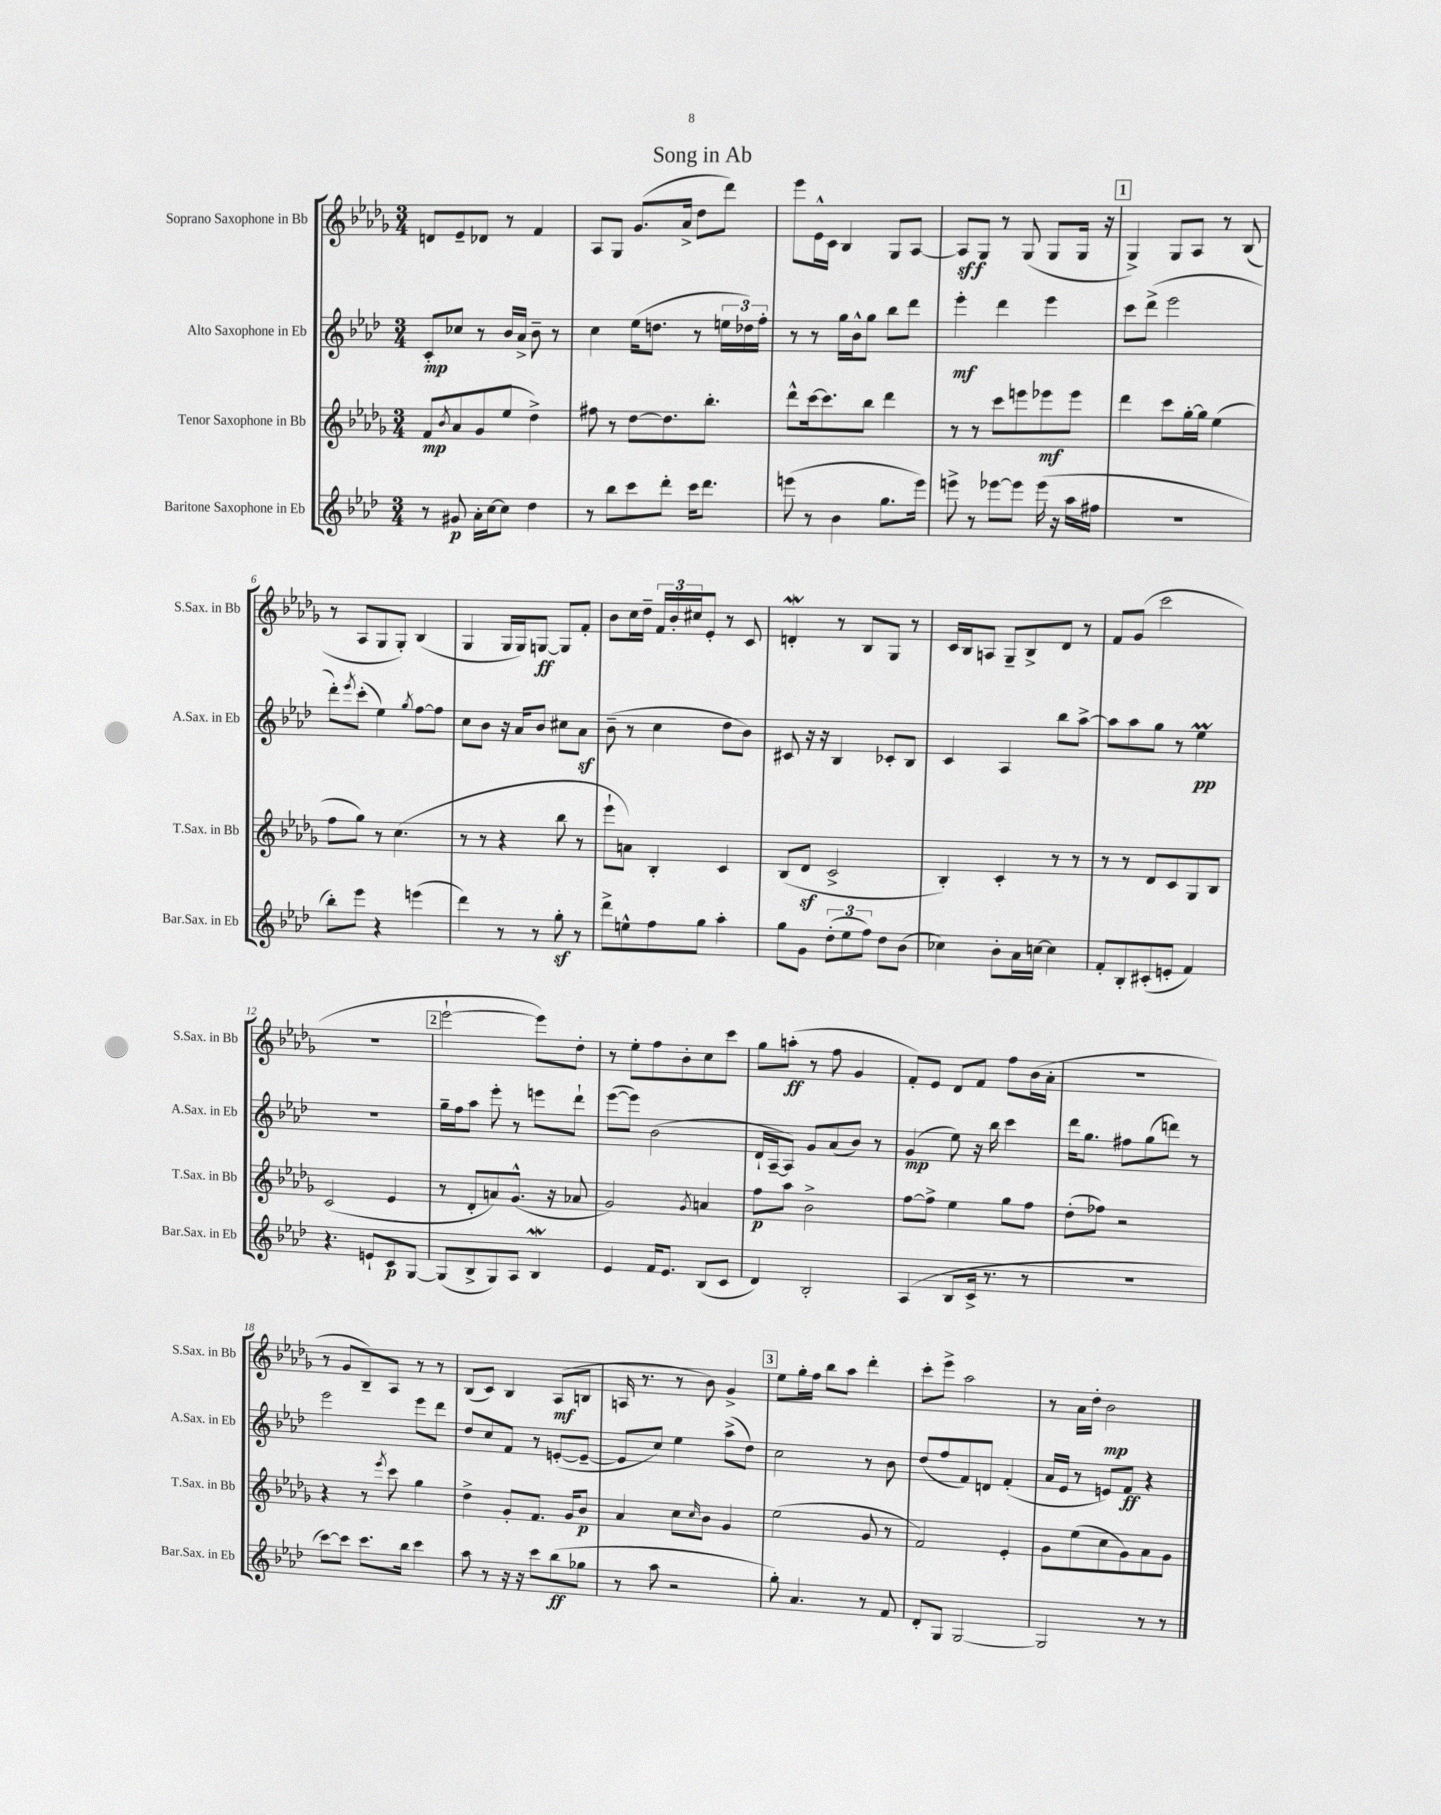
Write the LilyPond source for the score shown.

\header { title = "Song in Ab" }
<<
\new StaffGroup <<
\new Staff = "s0" \with { instrumentName = "Soprano Saxophone in Bb" shortInstrumentName = "S.Sax. in Bb" } {
    \clef treble \key des \major \numericTimeSignature \time 3/4
    d'8 ees'8-- des'8 r8 f'4 |
    aes8 ges8 ges'8.( aes'16-> des''8 des'''8) |
    ees'''8 ees'16-^ c'16 bes4 ges8 aes8~ |
    aes8\sff ges8 r8 ges8( ges8 ges16 r16 |
    \mark \markup { \box "1" } ges4->) ges8 aes8 r8 bes8( |
    r8 aes8 ges8 ges8-.) bes4( |
    ges4 ges16 ges16) g8~\ff g8 f'8-. |
    bes'8 c''16 des''16-- \tuplet 3/2 { f'16 bes'16-. cis''16 } ees'8-. r8 c'8 |
    d'4-.\mordent r8 bes8 ges8 r8 |
    c'16 bes16 a8 ges8-- bes8-> des'8 r8 |
    f'8 ges'8( c'''2 |
    R2. |
    \mark \markup { \box "2" } ees'''2~-! ees'''8) des''8-. |
    r8 ees''8-. f''8 bes'8-. c''8 c'''8 |
    ges''8 a''8-.\ff( r8 f''8 ges'4 |
    f'8-.) ees'8 des'8 f'8 f''8 bes'16( aes'16-. |
    R2. |
    r8 ges'8 bes8--) aes8 r8 r8 |
    bes8( c'8) bes4 aes8\mf( b8 |
    a16 r8. r8 bes'8) ges'4-> |
    \mark \markup { \box "3" } ees''8 ges''16-. f''16 bes''8 aes''8 des'''4-. |
    c'''8-. ees'''8-> aes''2 |
    r8 aes'16 des''16-. bes'2\mp \bar "|." |
}
\new Staff = "s1" \with { instrumentName = "Alto Saxophone in Eb" shortInstrumentName = "A.Sax. in Eb" } {
    \clef treble \key aes \major \numericTimeSignature \time 3/4
    c'8-.\mp ces''8 r8 bes'16 aes'16-> bes'8-- r8 |
    c''4 ees''16( d''8. r8 \tuplet 3/2 { e''16 des''16) f''16-. } |
    r8 r8 g''16 bes'16-^ g''8 bes''8 des'''8 |
    ees'''4-.\mf des'''4 ees'''4 |
    \mark \markup { \box "1" } c'''8 des'''8->( ees'''2 |
    des'''8-.) \acciaccatura { ees'''8 } c'''8-.( ees''4) \acciaccatura { g''8 } f''8~ f''8 |
    c''8 bes'8 r16 aes'16 bes'8 cis''8 aes'8\sf |
    bes'8--( r8 c''4 des''8 bes'8) |
    cis'8 r16 r16 bes4 ces'8-. bes8 |
    c'4 aes4 bes''8 aes''8~-> |
    aes''8 aes''8 g''8 r8 ees''4\prall\pp |
    R2. |
    \mark \markup { \box "2" } g''16-- f''16 aes''8 ees'''8-. r8 e'''8 des'''8-! |
    ees'''8~( ees'''8) bes'2( |
    des'16-! aes16~-- aes8) g'8 aes'8( bes'8) r8 |
    g'4\mp( ees''8) r16 bes''16 c'''4 |
    des'''16 g''8. fis''8 g''8( d'''8) r8 |
    ees'''2 ees'''8 des'''8 |
    des''8 c''8 f'8 r8 e'8~-.( e'8~-- |
    e'8 c''8) ees''4 aes''8->( des''8) |
    \mark \markup { \box "3" } c''2 r8 bes'8 |
    des''8( f''8 f'8) d'8 f'4-.( |
    aes'16 ees'16 r8 e'8) f'8\ff r4 \bar "|." |
}
\new Staff = "s2" \with { instrumentName = "Tenor Saxophone in Bb" shortInstrumentName = "T.Sax. in Bb" } {
    \clef treble \key des \major \numericTimeSignature \time 3/4
    f'8\mp \acciaccatura { bes'8 } aes'8 ges'8( ees''8 des''4->) |
    fis''8 r8 des''8~ des''8. bes''8.-. |
    des'''8-^ c'''16~ c'''8. bes''8 des'''4 |
    r8 r8 c'''8 e'''8 ees'''8\mf ees'''8 |
    \mark \markup { \box "1" } des'''4 c'''8 ges''16~-. ges''16 ees''4( |
    f''8 ges''8) r8 c''4.( |
    r8 r8 r4 bes''8 r8 |
    ees'''8-! a'8) bes4-. c'4 |
    bes8( des'8\sf c'2-> |
    bes4-.) c'4-. r8 r8 |
    r8 r8 des'8 c'8 ges8 bes8 |
    c'2( ees'4 |
    \mark \markup { \box "2" } r8 des'8-. a'8) ges'8.-^( r16 aes'8 |
    ges'2) \acciaccatura { ges'8 } a'4 |
    f''8\p aes''8 bes'2-> |
    f''8~ f''8-> ees''4 ges''8 f''8 |
    des''8-.( fes''8) r2 |
    r4 r8 \acciaccatura { ees'''8 } c'''8 ges''4 |
    des''4-> ges'8-. f'8. ges'16 bes'8\p |
    aes'4 c''8 \grace { c''16 } bes'8 ges'4 |
    \mark \markup { \box "3" } ees''2( ges'8 r8 |
    f'2) ees'4-. |
    ges'8 ees''8( c''8 ges'8) aes'8 ges'8 \bar "|." |
}
\new Staff = "s3" \with { instrumentName = "Baritone Saxophone in Eb" shortInstrumentName = "Bar.Sax. in Eb" } {
    \clef treble \key aes \major \numericTimeSignature \time 3/4
    r8 gis'8\p aes'16-. c''16~ c''8 des''4 |
    r8 bes''8 c'''8 des'''8-. c'''16 des'''8. |
    e'''8( r8 bes'4 g''8. e'''16) |
    e'''8-> r8 ees'''8~ ees'''8 ees'''16( r16 aes''16 fis''16 |
    \mark \markup { \box "1" } R2. |
    bes''8-.) ees'''8 r4 e'''4( |
    des'''4) r8 r8 g''8-.\sf r8 |
    des'''8-> e''8-^ f''8 g''8 aes''4-. |
    g''8 g'8 \tuplet 3/2 { des''8-.( ees''8 f''8) } des''8 bes'8( |
    ces''4) bes'8-. aes'16 c''16~ c''4 |
    f'8-. bes8-. cis'8-.( e'8-. f'4) |
    r4. e'8-! c'8\p g8~ |
    \mark \markup { \box "2" } g8( bes8-> g8) aes8 bes4\mordent |
    ees'4 f'16 ees'8. bes8( c'8 |
    des'4) bes2-. |
    aes4( bes8 c'16-> r8. r8 |
    R2. |
    c'''8~) c'''8 c'''8. bes''16 c'''4 |
    aes''8 r8 r16 r16 c'''8 bes''8\ff( ges''8 |
    r8 aes''8 r2 |
    \mark \markup { \box "3" } g''8-.) aes'4. r8 f'8 |
    des'8-. g8 g2~ |
    g2 r8 r8 \bar "|." |
}
>>
>>
